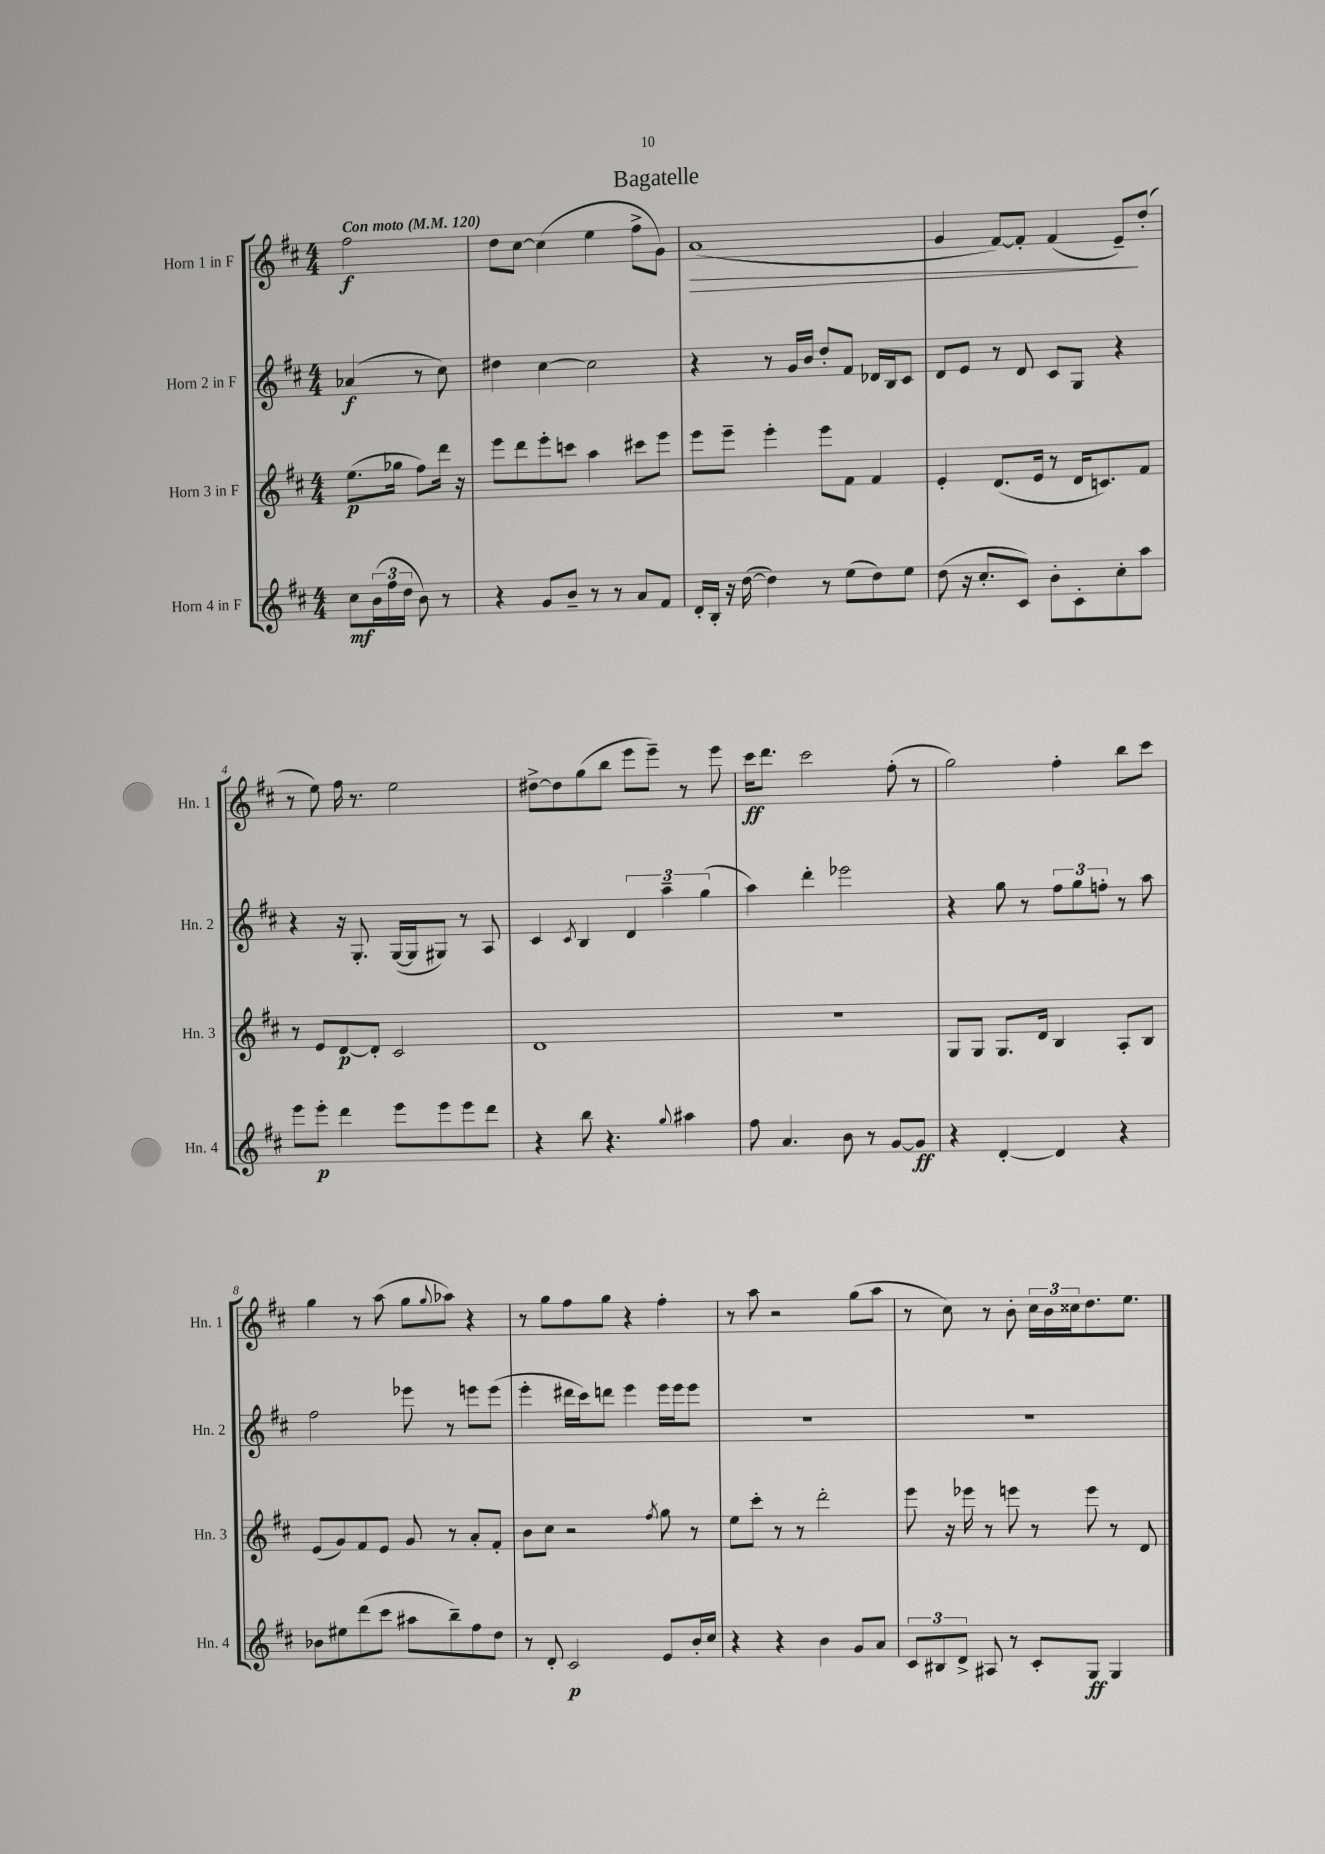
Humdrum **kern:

**kern	**kern	**kern	**kern
*staff4	*staff3	*staff2	*staff1
*clefG2	*clefG2	*clefG2	*clefG2
*k[f#c#]	*k[f#c#]	*k[f#c#]	*k[f#c#]
*M4/4	*M4/4	*M4/4	*M4/4
*MM120	*MM120	*MM120	*MM120
8cc#	(8.ee	(4a-	2ff#
(24b	.	.	.
24ff#	.	.	.
.	16gg-	.	.
24dd	.	.	.
8b)	8ff#)	8r	.
8r	16ddd	8cc#)	.
.	16r	.	.
=	=	=	=
4r	8eee	4dd#	8dd
.	8ddd	.	[8cc#
8g	8eee'	[4cc#	(4cc#]
8b~	8ccc	.	.
8r	4aa	2cc#]	4ee
8r	.	.	.
8a	8ccc#	.	8ff#^
8f#	8eee	.	8g)
=	=	=	=
16d'	8eee	4r	(1a
16B'	.	.	.
16r	8eee~	.	.
([16dd	.	.	.
4dd])	4eee'	8r	.
.	.	16g	.
.	.	16b	.
8r	8eee	8dd'	.
(8ee	8f#	8f#	.
8dd)	4f#	16d-	.
.	.	16B	.
8ee	.	8c#	.
=	=	=	=
(8dd	4e'	8d	4g
16r	.	8e	.
8.cc#'	.	.	.
.	(8.d	8r	[8f#)
8c#)	.	8d	8f#']
.	16e	.	.
8b'	8r	8c#	(4f#
8c#'	16d	8G	.
.	8.c)	.	.
8cc#'	.	4r	8e~)
8aa	8f#	.	(8dd'
=	=	=	=
8eee	8r	4r	8r
8eee'	8e	.	8ee)
4ddd	[8d	16r	16ff#
.	.	8.G'	8.r
.	8d']	.	.
8eee	2c#	([16G	2ee
.	.	16G]	.
8eee	.	8G#)	.
8eee	.	8r	.
8ddd	.	8A	.
=	=	=	=
4r	1d	4c#	[8dd#^
.	.	.	8dd#]
.	.	8qc#	.
8bb	.	4B	(8gg
4.r	.	.	8bb
.	.	6d	8eee
.	.	.	8eee~)
.	.	6aa~	.
8qqgg	.	.	.
4aa#	.	.	8r
.	.	(6gg	.
.	.	.	8eee
=	=	=	=
8ff#	1r	4aa)	16ccc#
.	.	.	8.ddd
4.a	.	.	.
.	.	4ddd'	2ccc#
8b	.	2eee-	.
8r	.	.	.
[8g	.	.	(8ff#'
8g]	.	.	8r
=	=	=	=
4r	8G	4r	2gg)
.	8G	.	.
[4d'	8.G	8gg	.
.	.	8r	.
.	16d	.	.
4d]	4B	12ff#	4ff#'
.	.	12gg	.
.	.	12ff'	.
4r	8A'	8r	8bb
.	8B	8aa	8ccc#
=	=	=	=
8b-	(8e	2ff#	4gg
8ee#	8g)	.	.
(8ddd	8f#	.	8r
8ccc#	8e	.	(8aa
8aa#	8g	8eee-	8gg
.	.	.	8qqgg
8bb~)	8r	8r	8aa-)
8ff#	8a'	8eee	4r
8dd	8f#'	(8eee	.
=	=	=	=
8r	8b	4eee'	8r
8d'	8cc#	.	8gg
2c#	2r	16ddd#	8ff#
.	.	16ccc#)	.
.	.	8ddd	8gg
.	.	4eee	4r
.	8qff#	.	.
8e	8gg	16eee	4ff#'
.	.	16eee	.
16b'	8r	8eee	.
16cc#	.	.	.
=	=	=	=
4r	8ee	1r	8r
.	8ccc#'	.	8aa
4r	8r	.	2r
.	8r	.	.
4b	2ddd'	.	.
8g	.	.	(8gg
8a	.	.	8aa
=	=	=	=
12c#	8eee	1r	8r
12B#	.	.	.
.	16r	.	8cc#)
12d^	.	.	.
.	16eee-	.	.
8A#	8r	.	8r
8r	8eee	.	8b'
8c#'	8r	.	24cc#
.	.	.	24b
.	.	.	24cc##
8G	8eee	.	8.dd
4G	8r	.	.
.	.	.	8.ee
.	8d	.	.
==	==	==	==
*-	*-	*-	*-
